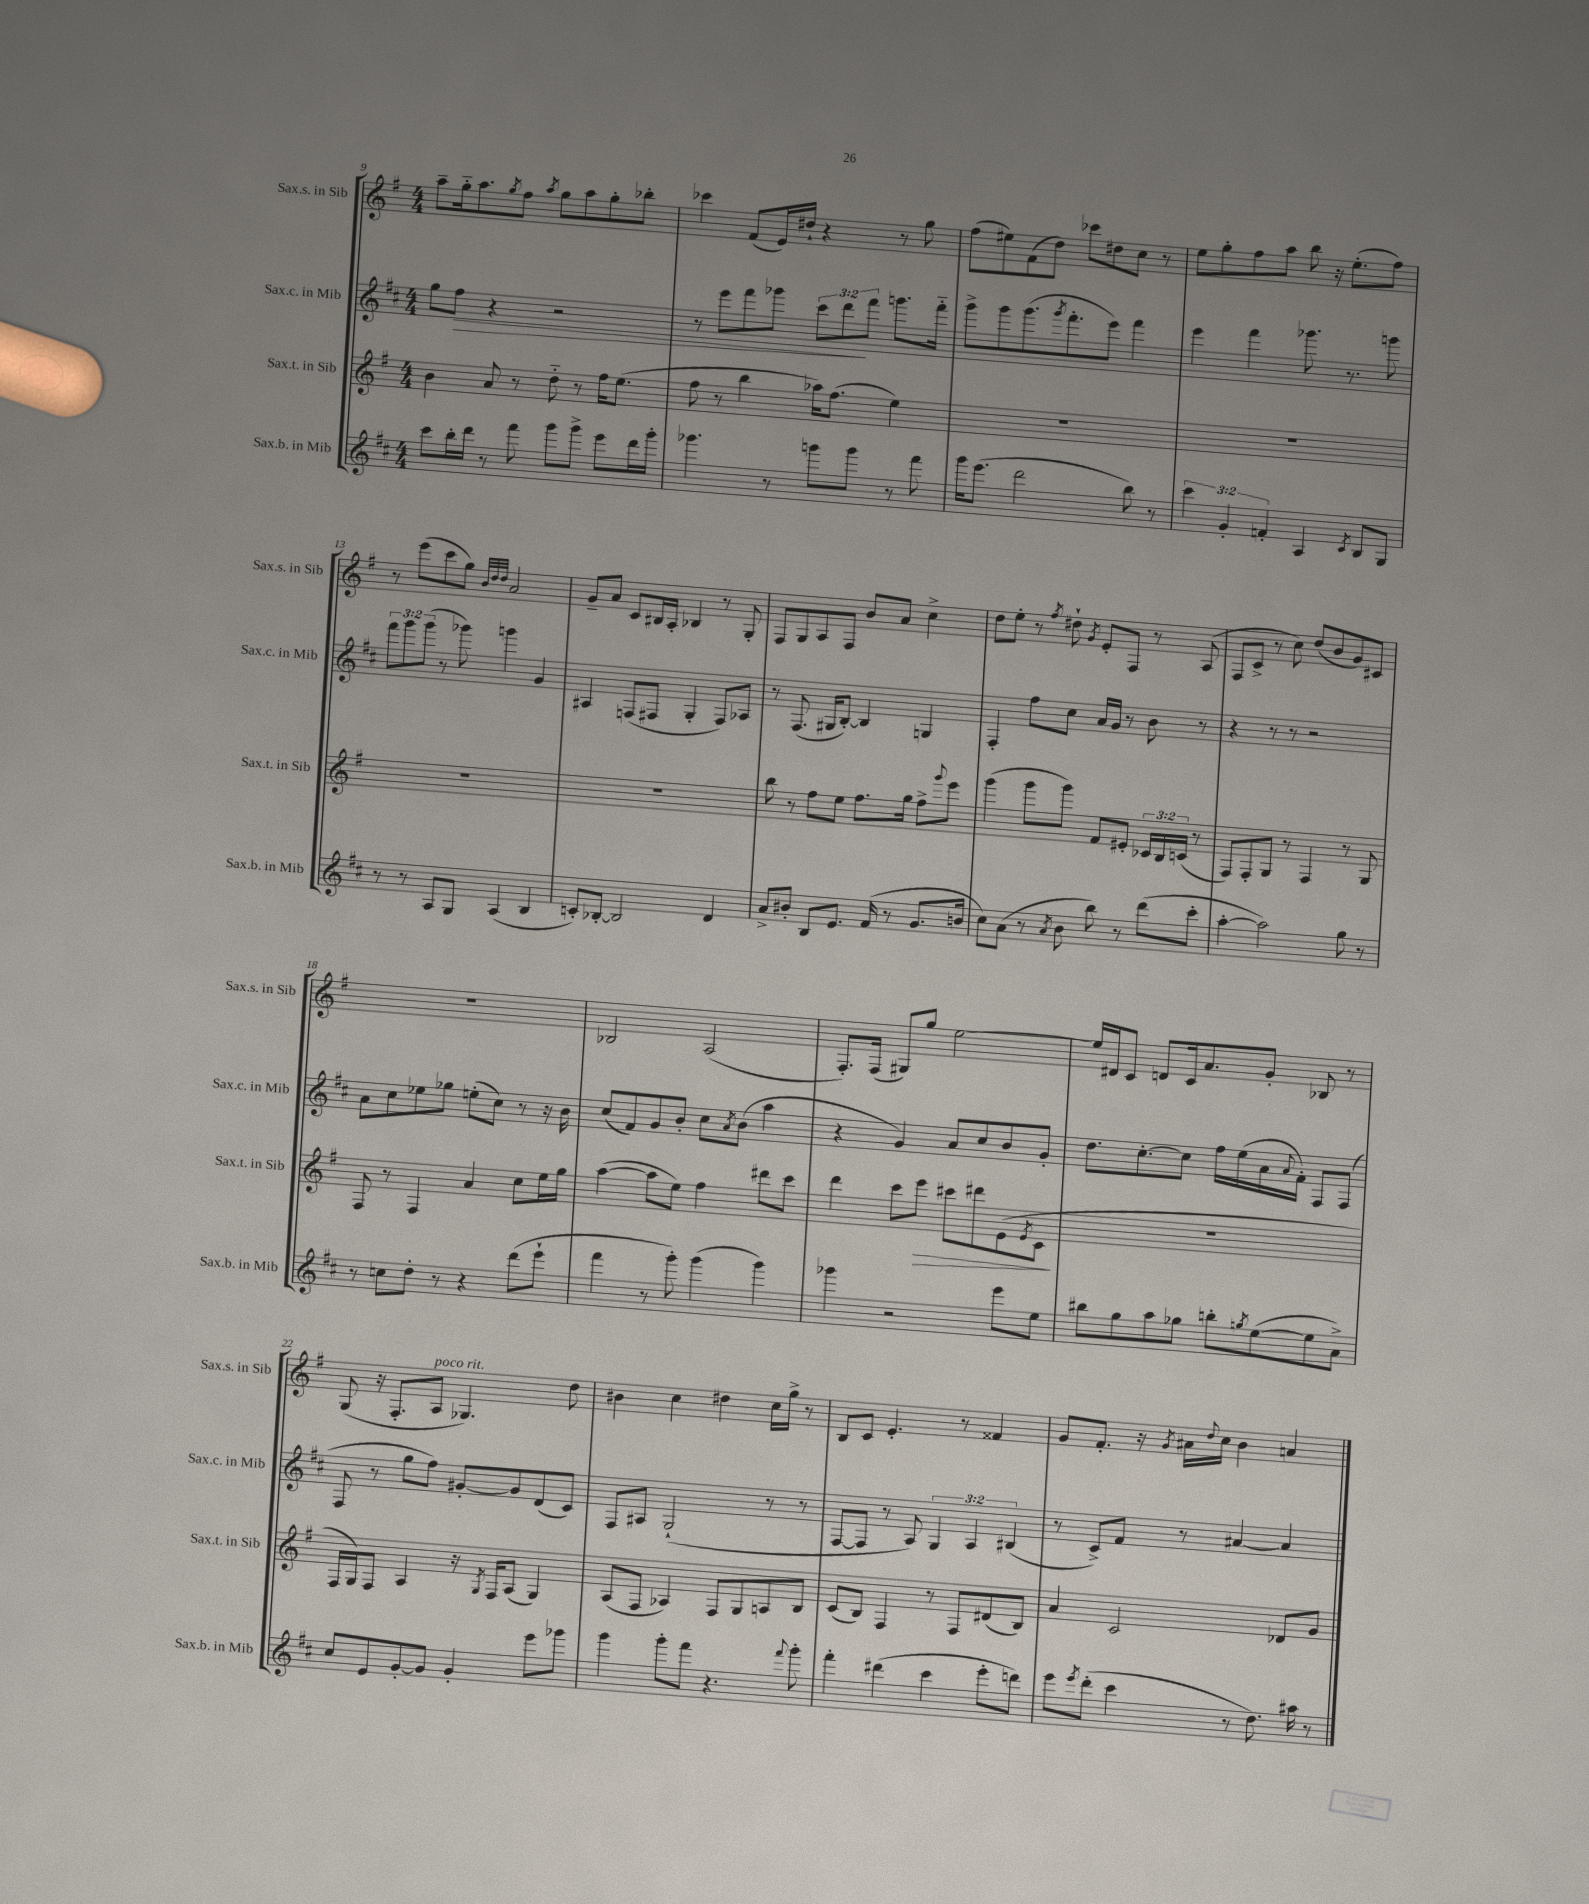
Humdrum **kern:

**kern	**kern	**kern	**kern
*staff4	*staff3	*staff2	*staff1
*clefG2	*clefG2	*clefG2	*clefG2
*k[f#c#]	*k[f#]	*k[f#c#]	*k[f#]
*M4/4	*M4/4	*M4/4	*M4/4
8ccc#\L	4b\	8gg\L	8aa~\L
16bb'\L	.	8ff#\J	16gg'~\k
16ddd\JJ	.	.	8.aa\
8r	8a/	4r	.
.	.	.	8qgg/
8fff#\	8r	.	8ff#\J
.	.	.	8qaa/
8ggg\L	8dd'~\	2r	8gg\L
8ggg^\J	8r	.	8aa\
8eee\L	16ff#\LK	.	8gg'\
.	(8.ee\J	.	.
16ddd\L	.	.	8bb-'\J
16ggg'\JJ	.	.	.
=	=	=	=
4.ggg-\	8ff#\	8r	4ccc-\
.	8r	8eee\L	.
.	4bb\	8fff#\	(8f#/L
8r	.	8ggg-\J	16e/L)
.	.	.	16dd#`/JJ
8ggg\L	16aa-\LK)	12ccc#\L	4r
.	(8.ff#\J	.	.
.	.	12ddd\	.
8ggg\J	.	.	.
.	.	12fff#\J	.
8r	4ee\)	8.ggg\L	8r
8fff#\	.	.	8gg\
.	.	16fff#'~\Jk	.
=	=	=	=
16ggg\LK	1r	8ggg^\L	(8ff#\L
(8.eee\J	.	.	.
.	.	8ggg\	8ee#\)
2ddd\	.	(8.ggg\	(8f#\
.	.	.	8dd\J)
.	.	8qggg/	.
.	.	8.fff#'\	.
.	.	.	8ccc-\L
.	.	8eee\J)	8dd#\
8bb\)	.	4fff#\	8cc\J
8r	.	.	8r
=	=	=	=
6ccc#\	1r	4eee\	8ee\L
.	.	.	8gg'\
6g'/	.	.	.
.	.	4fff#\	8ff#\
6f'/	.	.	.
.	.	.	8aa\J
4A/	.	8.ggg-\	8bb\
.	.	.	16r
.	.	8.r	(8.ee'\L
8qc#/	.	.	.
8B/L	.	.	.
8G/J	.	8ggg\	8ff#\J)
=	=	=	=
8r	1r	12fff#\L	8r
.	.	12ggg\	.
8r	.	.	(8eee\L
.	.	(12ggg\J	.
8A/L	.	8r	8ccc\
8G/J	.	8ggg-\)	8gg\J)
.	.	.	32qqb/LLL
.	.	.	32qqdd/
.	.	.	32qqdd/JJJ
(4A/	.	4ggg\	2a/
4B/	.	4g/	.
=	=	=	=
8c'/L)	1r	4A#/	8g~/L
[8B-'/J	.	.	8a/J
2B-/]	.	(8F/L	8c/L
.	.	8F#/J	16B#/L
.	.	.	16A'/JJ
.	.	4G'/	4B-/
4d/	.	8F#/L)	8r
.	.	8A-/J	8G'/
=	=	=	=
8a^/L	8bb\	8r	8F#/L
8b#'/J	8r	(8.F#/	8G/
8B/L	8ff#\L	.	8A/
.	.	16G#/LK	.
8.e/J	8ee\J	[8B'/J)	8F#/J
.	8.ff#\L	4B/]	8b/L
(16f#/	.	.	.
8r	.	.	8a/J
.	16gg\Jk	.	.
8.g/L	8ff#^\L	4G/	4cc^\
.	8qqggg/	.	.
.	8eee\J	.	.
16b/Jk	.	.	.
=	=	=	=
8cc#\L)	(4ggg\	4F#'/	8dd\L
(8a\J	.	.	8ee'\J
8r	8ggg\L	8ff#\L	8r
8qa/	.	.	8qff#/
8b\	8ggg\J)	8cc#\J	8dd#`\
.	.	.	8qg/
8bb\)	8f#/L	16a/LL	8e'/L
.	.	16g/JJ	.
8r	8e#'/J	8r	8F#/J
(8ddd\L	24c-/LL	8b\	8r
.	24B/	.	.
.	(24c/JJ	.	.
8ccc#'\J	8r	8r	(8A/
=	=	=	=
[4aa'\	8F#/L)	4r	8F#/L
.	8F#'/	.	8c^/J
2aa\])	8G/J	8r	8r
.	8r	8r	8cc\)
.	4F#/	2r	(8dd/L
.	.	.	8b/
8gg\	8r	.	8g/)
8r	8G/	.	8c#/J
=	=	=	=
8r	8F#/	8a\L	1r
8cc\L	8r	8cc#\	.
8dd'\J	4F#/	8ee-\	.
8r	.	8gg-\J	.
4r	4a/	(8ee'\L	.
.	.	8cc#\J)	.
(8ddd\L	8cc\L	8r	.
8eee`\J	16ee\L	16r	.
.	16gg\JJ	16b\	.
=	=	=	=
4fff#\	([4aa\	(8cc#/L	2B-/
.	.	8f#/)	.
8r	8aa\]L	8g/	.
8ggg'\)	8ee\J)	8b'/J	.
(4ggg\	4ff#\	8cc#\L	(2A/
.	.	8qa/	.
.	.	(8b\J	.
4ggg\)	8ddd#\L	4aa\	.
.	8ccc\J	.	.
=	=	=	=
4ggg-\	4ddd\	4r	8.F#'/L)
.	.	.	(16F#/Jk
2r	8ccc\L	4g/)	8G#/L)
.	8eee\J	.	8gg/J
.	8ccc#\L	8a/L	[2ee\
.	8ddd#\	8cc#/	.
8eee\L	(8e\	8b/	.
.	8qe/	.	.
8ee\J	8c\J	8g'/J	.
=	=	=	=
8bb#\L	1r	8.dd\L	16ee/]LL
.	.	.	16d#/J
8gg\	.	.	8c/J
.	.	[8.cc#'\	.
8aa\	.	.	8d/L
8gg-\J	.	8cc#\]J	16c/k
.	.	.	8.a/
8bb'\L	.	16ff#\LL	.
.	.	(16ee\	.
8qgg/	.	.	.
([8ee\	.	16a\	8g'/J
.	.	8qqa/	.
.	.	16f#'\JJ)	.
8ee\]	.	8F#/L	8B-/
8a^\J)	.	(8F#/J	8r
=	=	=	=
8cc#/L	16F#/LL	8F#/	(8G/
.	16G/J)	.	.
8e/	8F#/J	8r	16r
.	.	.	8.F#'/L
[8g'/	4A/	8gg\L	.
8g/]J	.	8ff#\J)	8A/J
4g'/	16r	[8g#'/L	4.G-/)
.	8qG/	.	.
.	16F#/LK	.	.
.	(8A/J	8g#/]	.
8eee\L	4G/)	(8d/	.
8ggg-\J	.	8c#/J)	8dd\
=	=	=	=
4ggg\	(8A/L	8F#/L	4b#\
.	8F#/J	8A#/J	.
8ggg'\L	4A-/)	(2G`/	4cc\
8fff#\J	.	.	.
4.r	8F#/L	.	4dd#\
.	8G/	.	.
.	8A/	8r	16cc\LL
.	.	.	16gg^\JJ
8qqfff#/	.	.	.
8ggg'\	8B/J	8r	8r
=	=	=	=
4fff#'\	(8c/L	[8F#/L	8B/L
.	8B/J)	8F#/]J	8c/J
(4ddd#\	4F#/	8r	4.e'/
.	.	8A/)	.
4ccc#\	8r	6G/	.
.	8F#/L	.	8r
.	.	6A/	.
8eee'\L	(8d#/	.	4f##/
.	.	(6B#/	.
8ddd\J)	8B/J)	.	.
=	=	=	=
8eee\L	4a/	8r	8g/L
8qeee/	.	.	.
(8ddd'\J	.	8c#^/L)	8.f#'/J
4ccc#\	2c/	8f#/J	.
.	.	.	16r
.	.	.	8qg/
.	.	8r	16a#\LL
.	.	.	8qqdd/
.	.	.	16cc\JJ
8r	.	[4a#/	4b\
8.dd\)	.	.	.
.	8d-/L	4a#/]	4a/
16aa#\	.	.	.
8r	8g/J	.	.
==	==	==	==
*-	*-	*-	*-
